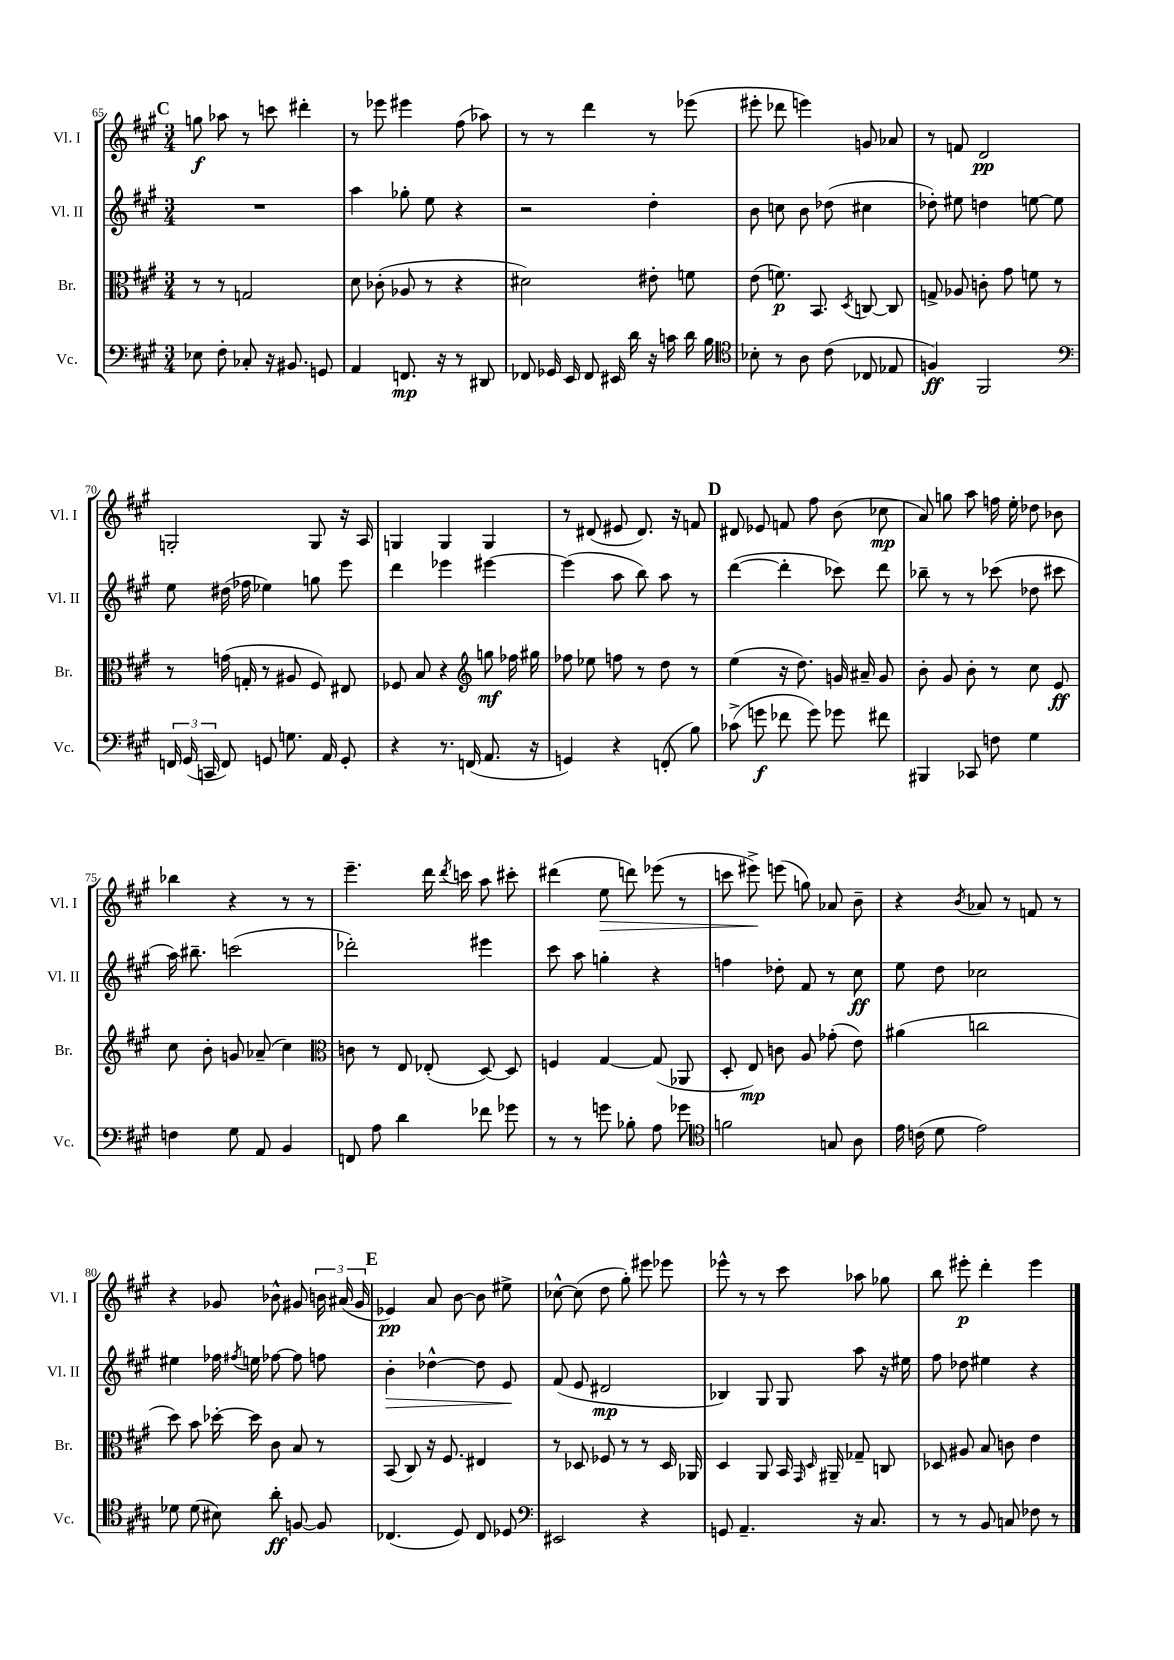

**kern	**dynam	**kern	**dynam	**kern	**dynam	**kern	**dynam
*part4	*part4	*part3	*part3	*part2	*part2	*part1	*part1
*staff4	*staff4	*staff3	*staff3	*staff2	*staff2	*staff1	*staff1
*I"Vc.	*	*I"Br.	*	*I"Vl. II	*	*I"Vl. I	*
*I'Vc.	*	*I'Br.	*	*I'Vl. II	*	*I'Vl. I	*
*clefF4	*	*clefC3	*	*clefG2	*	*clefG2	*
*k[f#c#g#]	*	*k[f#c#g#]	*	*k[f#c#g#]	*	*k[f#c#g#]	*
*M3/4	*	*M3/4	*	*M3/4	*	*M3/4	*
!!LO:REH:place=s1:t=C
=65	=65	=65	=65	=65	=65	=65	=65
8E-X\	.	8r	.	2.r	.	8ggn\	f
8F#'\	.	8r	.	.	.	8aa-X\	.
8C-X'/	.	2Gn/	.	.	.	8r	.
16r	.	.	.	.	.	8cccn\	.
8.BB#X/	.	.	.	.	.	.	.
.	.	.	.	.	.	4ddd#X'\	.
8GGn/	.	.	.	.	.	.	.
=66	=66	=66	=66	=66	=66	=66	=66
4AA/	.	8d\	.	4aa\	.	8r	.
.	.	(8c-X'\	.	.	.	8eee-X\	.
8.FFn/	mp	8A-X/	.	8gg-X'\	.	4eee#X\	.
.	.	8r	.	8ee\	.	.	.
16r	.	.	.	.	.	.	.
8r	.	4r	.	4r	.	(8ff#\	.
8DD#X/	.	.	.	.	.	8aa-X\)	.
=67	=67	=67	=67	=67	=67	=67	=67
8FF-X/	.	2d#X\)	.	2r	.	8r	.
16GG-X/	.	.	.	.	.	8r	.
16EE/	.	.	.	.	.	.	.
8FF-/	.	.	.	.	.	4ddd\	.
16EE#X/	.	.	.	.	.	.	.
16d\	.	.	.	.	.	.	.
16r	.	8e#X'\	.	4dd'\	.	8r	.
16cn\	.	.	.	.	.	.	.
16d\	.	8fn\	.	.	.	(8eee-X\	.
16B\	.	.	.	.	.	.	.
=68	=68	=68	=68	=68	=68	=68	=68
*clefC4	*	*	*	*	*	*	*
8B-X'\	.	(8e\	.	8b\	.	8eee#X'\	.
8r	.	8.fn\)	p	8ccn\	.	8ddd-X\	.
8A\	.	.	.	8b\	.	4eeen\)	.
.	.	8.BB/	.	.	.	.	.
(8c#\	.	.	.	(8dd-X\	.	.	.
.	.	8qD/	.	.	.	.	.
8C-X/	.	[8Cn/	.	4cc#X\	.	8gn/	.
8E-X/	.	8C/]	.	.	.	8a-X/	.
=69	=69	=69	=69	=69	=69	=69	=69
4Fn/)	ff	8Gn^/	.	8dd-X'\)	.	8r	.
.	.	8A-X/	.	8ee#X\	.	8fn/	.
2FF#/	.	8cn'\	.	4ddn\	.	2d/	pp
.	.	8g#\	.	.	.	.	.
.	.	8fn\	.	[8een\	.	.	.
.	.	8r	.	8ee\]	.	.	.
!!LO:LB:g=z
=70	=70	=70	=70	=70	=70	=70	=70
*clefF4	*	*	*	*	*	*	*
24FFn/	.	8r	.	8ee\	.	2Gn'/	.
(24GG#/	.	.	.	.	.	.	.
24CCn/	.	.	.	.	.	.	.
8FF/)	.	(16gn\	.	(16dd#X\	.	.	.
.	.	16Gn'/	.	16ff-X\	.	.	.
8GGn/	.	8r	.	4ee-X\)	.	.	.
8.Gn\	.	8A#X/	.	.	.	.	.
.	.	8F#/)	.	8ggn\	.	8G/	.
16AA/	.	.	.	.	.	.	.
8GG'/	.	8E#X/	.	8eee\	.	16r	.
.	.	.	.	.	.	16A/	.
=71	=71	=71	=71	=71	=71	=71	=71
4r	.	8F-X/	.	4ddd\	.	4Gn/	.
.	.	8B/	.	.	.	.	.
8.r	.	4r	.	4eee-X\	.	4G/	.
(16FFn/	.	.	.	.	.	.	.
*	*	*clefG2	*	*	*	*	*
8.AA/	.	8ggn\	mf	[4eee#X\	.	4G/	.
.	.	16ff-X\	.	.	.	.	.
16r	.	16gg#X\	.	.	.	.	.
=72	=72	=72	=72	=72	=72	=72	=72
4GGn/)	.	8ff-X\	.	(4eee#\]	.	8r	.
.	.	8ee-X\	.	.	.	(8d#X/	.
4r	.	8ffn\	.	8aa\	.	8e#X/	.
.	.	8r	.	8bb\)	.	8.d#/)	.
(8FFn'/	.	8dd\	.	8aa\	.	.	.
.	.	.	.	.	.	16r	.
8B\)	.	8r	.	8r	.	8fn/	.
!!LO:REH:place=s1:t=D
=73	=73	=73	=73	=73	=73	=73	=73
(8c-X^\	.	(4ee\	.	([4ddd\	.	8d#X/	.
8gn\	f	.	.	.	.	8e-X/	.
8f-X\	.	16r	.	4ddd'\]	.	8fn/	.
.	.	8.dd\)	.	.	.	.	.
8g\)	.	.	.	.	.	8ff#\	.
8g-X\	.	16gn/	.	8ccc-X\)	.	(8b\	.
.	.	16a#X~/	.	.	.	.	.
8f#X\	.	8g/	.	8ddd\	.	8cc-X\	mp
=74	=74	=74	=74	=74	=74	=74	=74
4BBB#X/	.	8b'\	.	8bb-X~\	.	8a/)	.
.	.	8g#/	.	8r	.	8ggn\	.
8CC-X/	.	8b'\	.	8r	.	8aa\	.
8Fn\	.	8r	.	(8ccc-X\	.	16ffn\	.
.	.	.	.	.	.	16ee'\	.
4G#\	.	8cc#\	.	8dd-X\	.	8dd-X\	.
.	.	8e/	ff	8ccc#X\	.	8b-X\	.
!!LO:LB:g=z
=75	=75	=75	=75	=75	=75	=75	=75
4Fn\	.	8cc#\	.	16aa\)	.	4bb-X\	.
.	.	.	.	8.bb#X~\	.	.	.
.	.	8b'\	.	.	.	.	.
8G#\	.	8gn/	.	(2cccn\	.	4r	.
8AA/	.	(8a-X~/	.	.	.	.	.
4BB/	.	4cc#\)	.	.	.	8r	.
.	.	.	.	.	.	8r	.
=76	=76	=76	=76	=76	=76	=76	=76
*	*	*clefC3	*	*	*	*	*
8FFn/	.	8cn\	.	2ddd-X'\)	.	4.eee~\	.
8A\	.	8r	.	.	.	.	.
4d\	.	8E/	.	.	.	.	.
.	.	(8E-X'/	.	.	.	16ddd\	.
.	.	.	.	.	.	8qddd/	.
.	.	.	.	.	.	16cccn\	.
8f-X\	.	[8D/)	.	4eee#X\	.	8aa\	.
8g-X\	.	8D/]	.	.	.	8ccc#X'\	.
=77	=77	=77	=77	=77	=77	=77	=77
8r	.	4Fn/	.	8ccc#\	.	(4ddd#X\	.
8r	.	.	.	8aa\	.	.	.
!	!	!	!	!	!	!	!LO:HP:b
8gn\	.	[4G#/	.	4ggn'\	.	8ee\	>
8B-X'\	.	.	.	.	.	8dddn\)	.
8A\	.	(8G#/]	.	4r	.	(8eee-X\	.
8g-X\	.	8AA-X/	.	.	.	8r	.
=78	=78	=78	=78	=78	=78	=78	=78
*clefC4	*	*	*	*	*	*	*
2fn\	.	8D'/	.	4ffn\	.	8cccn\	.
.	.	8E/)	mp	.	.	8eee#X^\)	.
.	.	8cn\	.	8dd-X'\	.	(8eeen\	]
.	.	8A/	.	8f#/	.	8ggn\)	.
8Gn/	.	(8g-X'\	.	8r	.	8a-X/	.
8A\	.	8e\)	.	8cc#\	ff	8b~\	.
=79	=79	=79	=79	=79	=79	=79	=79
16e\	.	(4a#X\	.	8ee\	.	4r	.
(16cn\	.	.	.	.	.	.	.
8d\	.	.	.	8dd\	.	.	.
.	.	.	.	.	.	8qb/	.
2e\)	.	2ccn\	.	2cc-X\	.	8a-X/	.
.	.	.	.	.	.	8r	.
.	.	.	.	.	.	8fn/	.
.	.	.	.	.	.	8r	.
!!LO:LB:g=z
=80	=80	=80	=80	=80	=80	=80	=80
8d-X\	.	8dd\)	.	4ee#X\	.	4r	.
(8d-\	.	8b\	.	.	.	.	.
8B#X\)	.	[16dd-X'\	.	16ff-X\	.	8g-X/	.
.	.	.	.	8qff#X/	.	.	.
.	.	16dd-\]	.	16een\	.	.	.
8a'\	ff	8c#\	.	[8ff-X\	.	8b-X^^\	.
[8Fn/	.	8B/	.	8ff-\]	.	8g#X/	.
8F/]	.	8r	.	8ffn\	.	24bn\	.
.	.	.	.	.	.	(24a#X/	.
.	.	.	.	.	.	24g#/	.
!!LO:REH:place=s1:t=E
=81	=81	=81	=81	=81	=81	=81	=81
!	!	!	!	!	!LO:HP:b	!	!
(4.C-X/	.	(8BB/	.	4b'\	>	4e-X/)	pp
.	.	8C#/)	.	.	.	.	.
.	.	16r	.	[4dd-X^^\	.	8a/	.
.	.	8.F#/	.	.	.	.	.
8D/)	.	.	.	.	.	[8b\	.
8C-/	.	4E#X/	.	8dd-\]	.	8b\]	.
8D-X/	.	.	.	8e/	.	8ee#X^\	.
.	.	.	.	.	]	.	.
=82	=82	=82	=82	=82	=82	=82	=82
*clefF4	*	*	*	*	*	*	*
2EE#X/	.	8r	.	(8f#/	.	[8cc-X^^\	.
.	.	8D-X/	.	8e/	.	(8cc-\]	.
.	.	8F-X/	.	2d#X/	mp	8dd\	.
.	.	8r	.	.	.	8gg#'\)	.
4r	.	8r	.	.	.	8eee#X\	.
.	.	16D-/	.	.	.	8eee-X\	.
.	.	16AA-X/	.	.	.	.	.
=83	=83	=83	=83	=83	=83	=83	=83
8GGn/	.	4D/	.	4B-X/)	.	8eee-X^^\	.
4.AA~/	.	.	.	.	.	8r	.
.	.	8AA/	.	8G#/	.	8r	.
.	.	16BB/	.	8G#/	.	8ccc#\	.
.	.	16qqGG#/	.	.	.	.	.
.	.	16qqD/	.	.	.	.	.
.	.	16AA#X~/	.	.	.	.	.
16r	.	8G-X~/	.	8aa\	.	8aa-X\	.
8.C#/	.	.	.	.	.	.	.
.	.	8Cn/	.	16r	.	8gg-X\	.
.	.	.	.	16ee#X\	.	.	.
=84	=84	=84	=84	=84	=84	=84	=84
8r	.	8D-X/	.	8ff#\	.	8bb\	.
8r	.	8A#X/	.	8dd-X\	.	8eee#X'\	p
8BB/	.	8B/	.	4ee#X\	.	4ddd'\	.
8Cn/	.	8cn\	.	.	.	.	.
8F-X\	.	4e\	.	4r	.	4eee#\	.
8r	.	.	.	.	.	.	.
==	==	==	==	==	==	==	==
*-	*-	*-	*-	*-	*-	*-	*-
